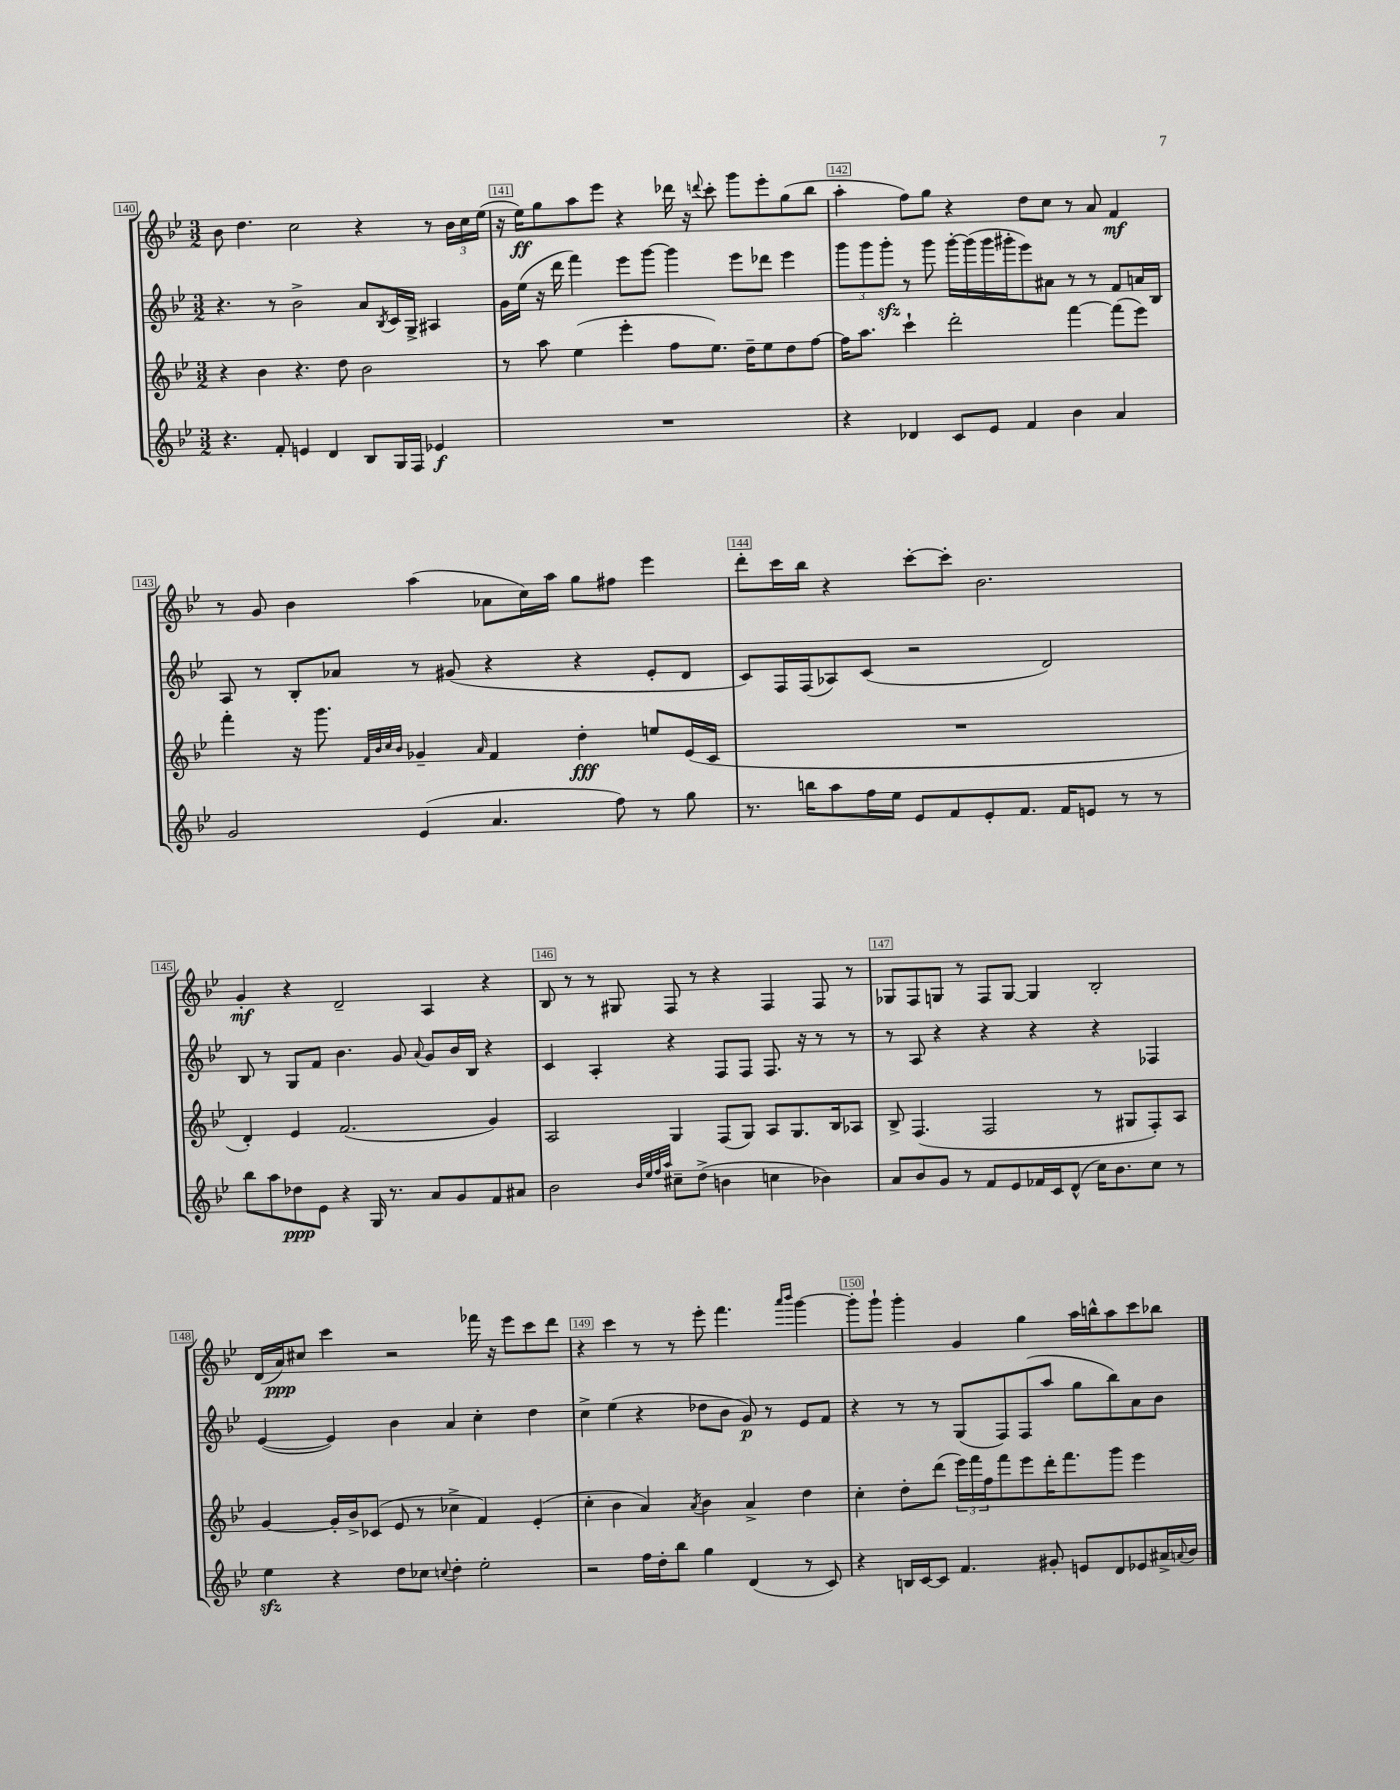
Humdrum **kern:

**kern	**kern	**kern	**kern
*staff4	*staff3	*staff2	*staff1
*clefG2	*clefG2	*clefG2	*clefG2
*k[b-e-]	*k[b-e-]	*k[b-e-]	*k[b-e-]
*M3/2	*M3/2	*M3/2	*M3/2
4.r	4r	4.r	8b-
.	.	.	4.dd
.	4b-	.	.
8f'	.	8r	.
4e	4.r	2b-^	2cc
4d	.	.	.
.	8dd	.	.
8B-	2b-	8a	4r
.	.	8qB-	.
16G	.	16c	.
16F	.	16G^	.
4e-	.	4A#	8r
.	.	.	24b-
.	.	.	24cc
.	.	.	(24ee-
=	=	=	=
1.r	8r	16g	16r
.	.	(16ee-	16ee-)
.	8aa	16r	8gg
.	.	16ddd	.
.	(4ee-	4fff)	8aa
.	.	.	8eee-
.	4eee-'	8eee-	4r
.	.	[8ggg	.
.	8ff	4ggg]	16ddd-
.	.	.	16r
.	.	.	8qqddd
.	8.ee-)	.	8ccc'
.	.	8eee-	8ggg
.	16dd~	.	.
.	8ee-	8ddd-	8eee-'
.	8dd	4eee-	(8gg
.	[8ff	.	8bb-
=	=	=	=
4r	16ff]	12ggg	4aa'
.	8.aa	.	.
.	.	12ggg	.
.	.	12ggg'	.
4d-	4ccc`	8r	8ff)
.	.	8ggg	8gg
8c	2ddd'	[16ggg'	4r
.	.	(16ggg]	.
8e-	.	16ggg	.
.	.	16ggg#'	.
4f	.	8eee-)	8dd
.	.	8a#	8cc
4b-	[4fff	8r	8r
.	.	8r	8a
4a	(8fff]	8f	4f
.	8eee-)	16a	.
.	.	16B-	.
=	=	=	=
2g	4fff'	8A	8r
.	.	8r	8g
.	16r	8B-'	4b-
.	8.ggg	.	.
.	.	8a-	.
.	32qqf	.	.
.	32qqb-	.	.
.	32qqcc	.	.
.	32qqb-	.	.
(4e-	4g-~	8r	(4aa
.	.	(8g#	.
.	16qqa	.	.
4.a	4f	4r	8a-
.	.	.	16cc)
.	.	.	16aa
.	4dd'	4r	8gg
8ff)	.	.	8ff#
8r	8ee	8e-'	4eee-
8gg	(16e-	8d	.
.	16c	.	.
=	=	=	=
8.r	1.r	8c)	8ddd'
.	.	16F	16ccc
16bb	.	(16F	16bb-
8aa	.	8A-)	4r
16ff	.	(8c	.
16ee-	.	.	.
8e-	.	2r	[8ccc'
8f	.	.	8ccc']
8e-'	.	.	2.b-
8.f	.	.	.
.	.	2d)	.
16f	.	.	.
8e	.	.	.
8r	.	.	.
8r	.	.	.
=	=	=	=
8bb-	4d')	8B-	4g'
8aa	.	8r	.
8dd-	4e-	8G	4r
8e-	.	8f	.
4r	(2.f	4.b-	2d~
16G	.	.	.
8.r	.	.	.
.	.	8g	.
.	.	8qqa	.
8a	.	8g	4A
8g	.	16b-	.
.	.	16B-	.
8f	4g)	4r	4r
8a#	.	.	.
=	=	=	=
2b-	2A	4c	8B-
.	.	.	8r
.	.	4A'	8r
.	.	.	8G#
32qqb-	.	.	.
32qqee-	.	.	.
32qqff	.	.	.
32qqaa	.	.	.
8cc#~	4G	4r	8F
(8dd^	.	.	8r
4b	(8F	8F	4r
.	8G)	8F	.
4cc	8A	8.F	4F
.	8.G	.	.
.	.	16r	.
4b-)	.	8r	8F
.	16B-	.	.
.	8A-	8r	8r
=	=	=	=
8a	8B-^	8r	8G-
8b-	(4.F	8A	8F
8g	.	4r	8G
8r	.	.	8r
8f	2F	4r	8F
8e-	.	.	[8G
16f-	.	4r	4G]
16c	.	.	.
(8d^^	.	.	.
16cc)	8r	4r	2B-'
8.b-	.	.	.
.	8G#	.	.
8cc	8F')	4F-	.
8r	8A	.	.
=	=	=	=
4ee-	[4g	([4e-	(16d
.	.	.	16a)
.	.	.	8cc#
4r	16g']	4e-])	4ccc
.	16b-^	.	.
.	(8c-	.	.
8dd	8e-	4b-	2r
8cc-	8r	.	.
8qqcc	.	.	.
4dd'	4cc-^	4a	.
2ee-'	4f)	4cc'	16fff-
.	.	.	16r
.	.	.	8eee-
.	(4e-'	4dd	8ccc
.	.	.	8ddd
=	=	=	=
2r	4cc'	4cc^	4r
.	4b-	(4ee-	4ccc
16ff	4a)	4r	8r
16dd'	.	.	.
8bb-	.	.	8r
.	8qa	.	.
4gg	4b-	8dd-	8eee-'
.	.	8b-	4.fff
(4d	4a^	8g)	.
.	.	8r	.
.	.	.	16qqaaa
.	.	.	16qqbbb-
8r	4dd	8e-	[4ggg
8c)	.	8f	.
=	=	=	=
4r	4cc'	4r	8ggg']
.	.	.	8ggg`
16B	8dd'	8r	4ggg'
[16c	.	.	.
8c]	(8ddd	8r	.
4.f	24eee-)	(8G	4g
.	24fff	.	.
.	24ff	.	.
.	8fff	8F)	.
.	8eee-	(8F	4gg
8g#'	16ddd'	8aa	.
.	8.fff	.	.
8e	.	8gg	16aa
.	.	.	16bb^^
8d	8ggg	8bb-)	8aa
8e-	4eee-	8a	8ccc
16a#^	.	8b-	8bb-
8qqa	.	.	.
16b-	.	.	.
==	==	==	==
*-	*-	*-	*-
